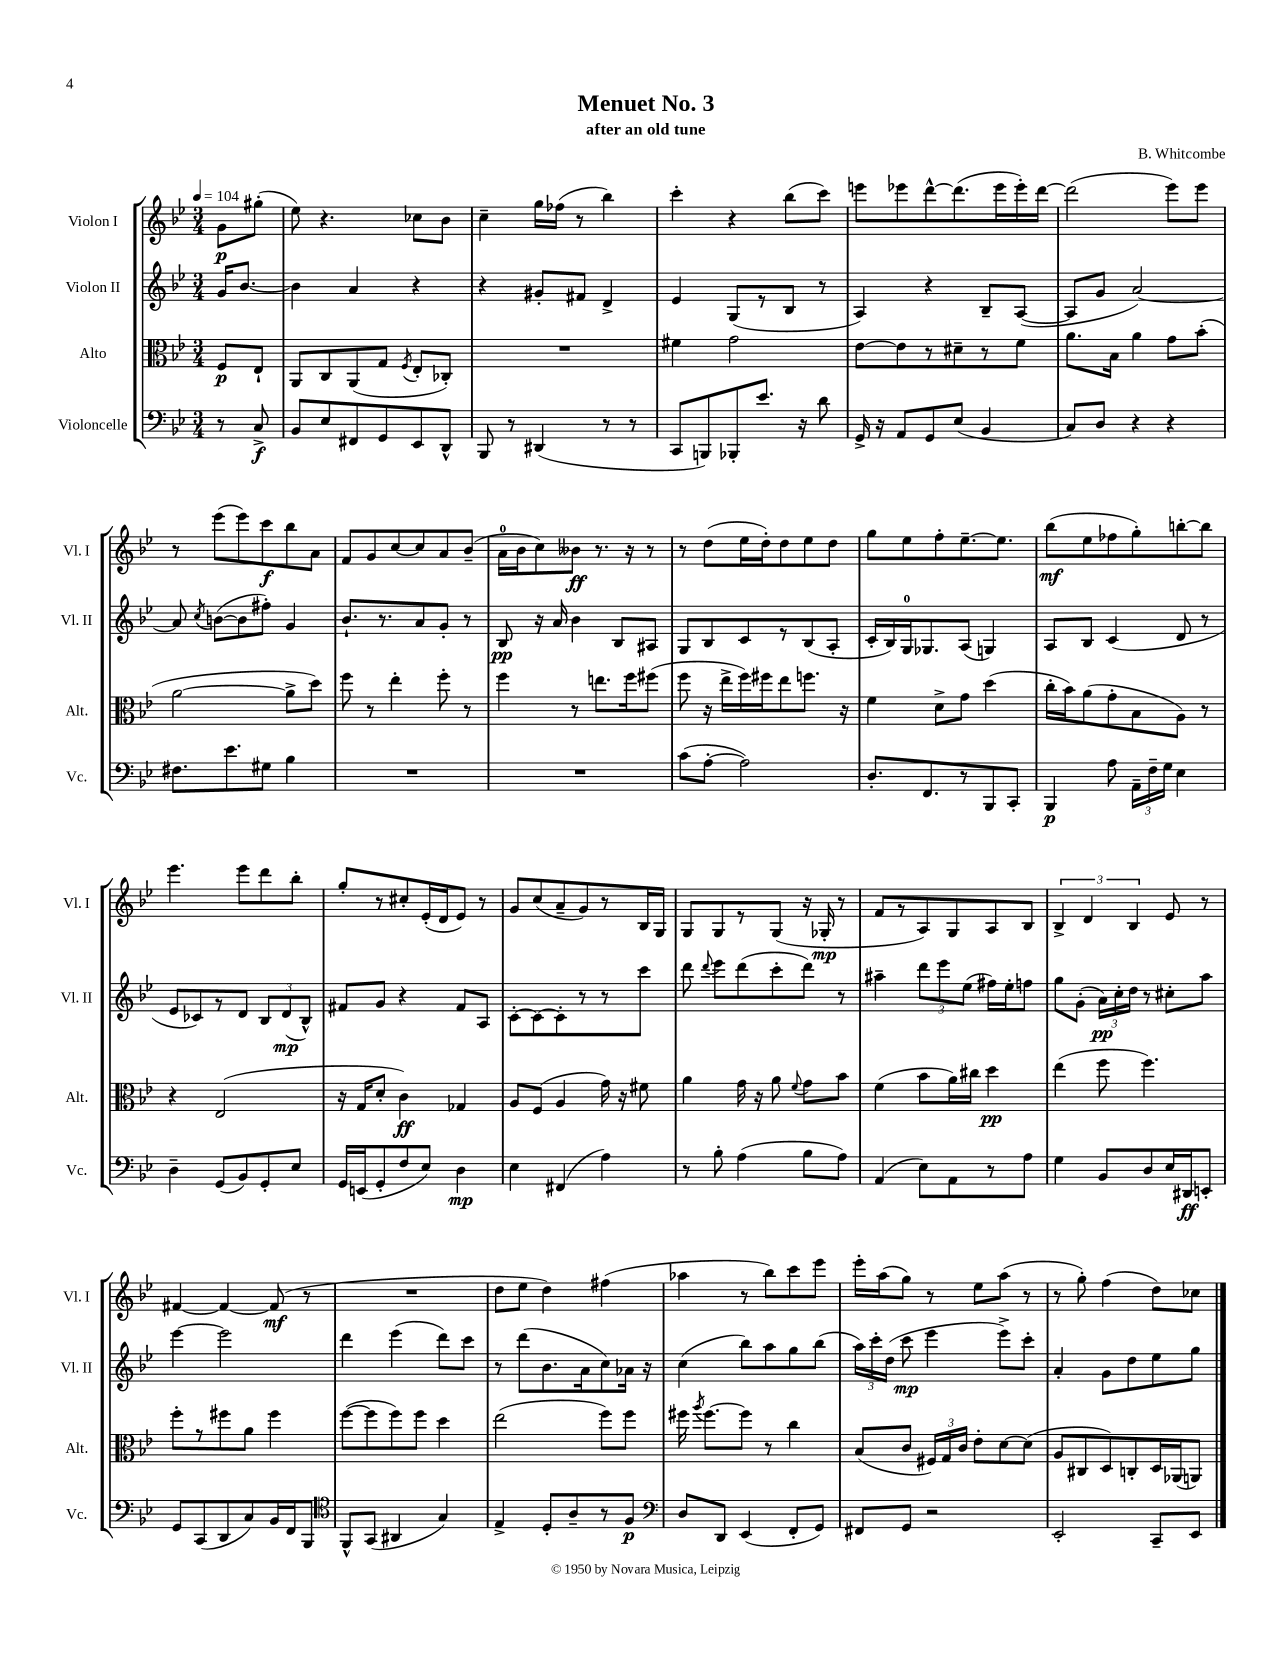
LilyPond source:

\header { title = "Menuet No. 3" composer = "B. Whitcombe" subtitle = "after an old tune" }
<<
\new StaffGroup <<
\new Staff = "s0" \with { instrumentName = "Violon I" shortInstrumentName = "Vl. I" } {
    \clef treble \key bes \major \numericTimeSignature \time 3/4 \partial 4 \tempo 4 = 104
    \autoBeamOff g'8[\p gis''8]-.( |
    ees''8) r4. ces''8[ bes'8] |
    c''4-- g''16[ fes''16]( r8 bes''4) |
    c'''4-. r4 bes''8[( c'''8]) |
    e'''8[ ees'''8 d'''8~-^ d'''8.( ees'''16 ees'''16-.) d'''16]~ |
    d'''2( ees'''8[) ees'''8] |
    r8 ees'''8[( ees'''8) c'''8\f bes''8 a'8] |
    f'8[ g'8 c''8~ c''8 a'8 bes'8]--( |
    a'16[-0 bes'16 c''8) beses'8]\ff r8. r16 r8 |
    r8 d''8[( ees''16 d''16-.) d''8 ees''8 d''8] |
    g''8[ ees''8 f''8-. ees''8.~-- ees''8.] |
    bes''8[\mf( ees''8 fes''8 g''8-.) b''8~-. b''8] |
    ees'''4. ees'''8[ d'''8 bes''8]-. |
    g''8[-. r8 cis''8-. ees'16-.( d'16 ees'8]) r8 |
    g'8[ c''8( a'8-- g'8) r8 bes16 g16] |
    g8[ g8 r8 g8]( r16 ges16-.\mp r8 |
    f'8[ r8 a8) g8 a8 bes8] |
    \tuplet 3/2 { bes4-> d'4 bes4 } ees'8 r8 |
    fis'4~ fis'4~ fis'8\mf( r8 |
    R2. |
    d''8[ ees''8] d''4) fis''4( |
    aes''4 r8 bes''8[) c'''8 ees'''8] |
    ees'''16[-. a''16( g''8]) r8 ees''8[ a''8]( r8 |
    r8 g''8-.) f''4( d''8[) ces''8] \bar "|." |
}
\new Staff = "s1" \with { instrumentName = "Violon II" shortInstrumentName = "Vl. II" } {
    \clef treble \key bes \major \numericTimeSignature \time 3/4 \partial 4
    \autoBeamOff g'16[ bes'8.]~ |
    bes'4 a'4 r4 |
    r4 gis'8[-. fis'8] d'4-> |
    ees'4 g8[( r8 bes8] r8 |
    a4) r4 bes8[-- a8]~( |
    a8[ g'8] a'2~) |
    a'8 \acciaccatura { c''8 } b'8[~( b'8 fis''8]-.) g'4 |
    bes'8.[-! r8. a'8 g'8]-. r8 |
    bes8\pp r16 a'16 bes'4 bes8[ ais8] |
    g8[ bes8 c'8 r8 bes8( a8]-. |
    c'16[-. bes16) g16-0 ges8. a8]( g4) |
    a8[ bes8] c'4( d'8 r8 |
    ees'8[ ces'8) r8 d'8] \tuplet 3/2 { bes8[ d'8\mp( bes8]-^) } |
    fis'8[ g'8] r4 fis'8[ a8] |
    c'8[~-. c'8~ c'8-. r8 r8 c'''8] |
    d'''8 \appoggiatura { d'''8 } ees'''8[ d'''8( c'''8-. d'''8]) r8 |
    ais''4-- \tuplet 3/2 { d'''8[ ees'''8 ees''8]( } fis''16[) ees''16-. f''8] |
    g''8[ g'8]-.( \tuplet 3/2 { a'16[\pp) c''16-. d''16] } r8 cis''8[-. a''8] |
    ees'''4~ ees'''2 |
    d'''4 ees'''4( d'''8[) c'''8] |
    r8 d'''8[( bes'8. a'16 c''8) aes'16] r16 |
    c''4( bes''8[) a''8 g''8 bes''8]( |
    \tuplet 3/2 { a''16[) c'''16-. d''16]( } c'''8\mp ees'''4 ees'''8[->) c'''8]-. |
    a'4-. g'8[ d''8 ees''8 g''8] \bar "|." |
}
\new Staff = "s2" \with { instrumentName = "Alto" shortInstrumentName = "Alt." } {
    \clef alto \key bes \major \numericTimeSignature \time 3/4 \partial 4
    \autoBeamOff f8[\p ees8]-! |
    a,8[ c8 a,8( g8] \acciaccatura { f8 } ees8[-. ces8]-.) |
    R2. |
    fis'4 g'2 |
    ees'8[~ ees'8 r8 dis'8-- r8 f'8] |
    a'8.[ bes16] a'4 g'8[ bes'8]-.( |
    a'2~ a'8[-> d''8]) |
    f''8 r8 ees''4-. f''8-. r8 |
    f''4 r8 e''8.[ f''16 fis''8]( |
    f''8 r16 ees''16[-> f''16) fis''16 ees''8 f''8.] r16 |
    f'4 d'8[-> g'8] d''4( |
    c''16[-. bes'16) a'8( g'8-. bes8 a8]) r8 |
    r4 ees2( |
    r16 g16[ d'8]-. c'4\ff) ges4 |
    a8[ f8]( a4 g'16) r16 fis'8 |
    a'4 g'16 r16 a'8 \appoggiatura { f'8 } g'8[ bes'8] |
    f'4( bes'8[ a'16) cis''16] d''4\pp |
    ees''4( f''8 f''4.) |
    f''8[-. r8 fis''8 a'8] fis''4 |
    f''8[~( f''8 f''8) f''8] d''4 |
    ees''2( f''8[) f''8] |
    fis''16 \acciaccatura { a''8 } fis''8.[~ fis''8] r8 c''4 |
    bes8[( c'8] \tuplet 3/2 { fis16[) g16 c'16] } ees'8[-. d'8~ d'8]( |
    a8[ cis8 d8) c8-. d16 aes,16( a,8]) \bar "|." |
}
\new Staff = "s3" \with { instrumentName = "Violoncelle" shortInstrumentName = "Vc." } {
    \clef bass \key bes \major \numericTimeSignature \time 3/4 \partial 4
    \autoBeamOff r8 c8->\f |
    bes,8[ ees8 fis,8 g,8 ees,8 d,8]-^ |
    bes,,8 r8 dis,4( r8 r8 |
    c,8[ b,,8) bes,,8-. ees'8.] r16 d'8 |
    g,16-> r16 a,8[ g,8 ees8]( bes,4 |
    c8[) d8] r4 r4 |
    fis8.[ ees'8. gis8] bes4 |
    R2. |
    R2. |
    c'8[( a8]~-. a2) |
    d8.[-. f,8. r8 bes,,8 c,8]-. |
    bes,,4\p a8 \tuplet 3/2 { a,16[-- f16-- g16] } ees4 |
    d4-- g,8[( bes,8) g,8-. ees8] |
    g,16[ e,16( g,8-. f8 ees8]) d4\mp |
    ees4 fis,4( a4) |
    r8 bes8-. a4( bes8[ a8]) |
    a,4( ees8[) a,8 r8 a8] |
    g4 bes,8[ d8 ees16 dis,16\ff e,8]-. |
    g,8[ c,8( d,8 c8) bes,16 f,16 bes,,8] |
    \clef tenor f,8[-^ g,8]( ais,4 g4) |
    ees4-> d8[-. a8-- r8 f8]\p |
    \clef bass d8[ d,8] ees,4( f,8[-. g,8]) |
    fis,8[ g,8] r2 |
    ees,2-. c,8[-- ees,8] \bar "|." |
}
>>
>>
\layout { \context { \Score \remove "Bar_number_engraver" } }
